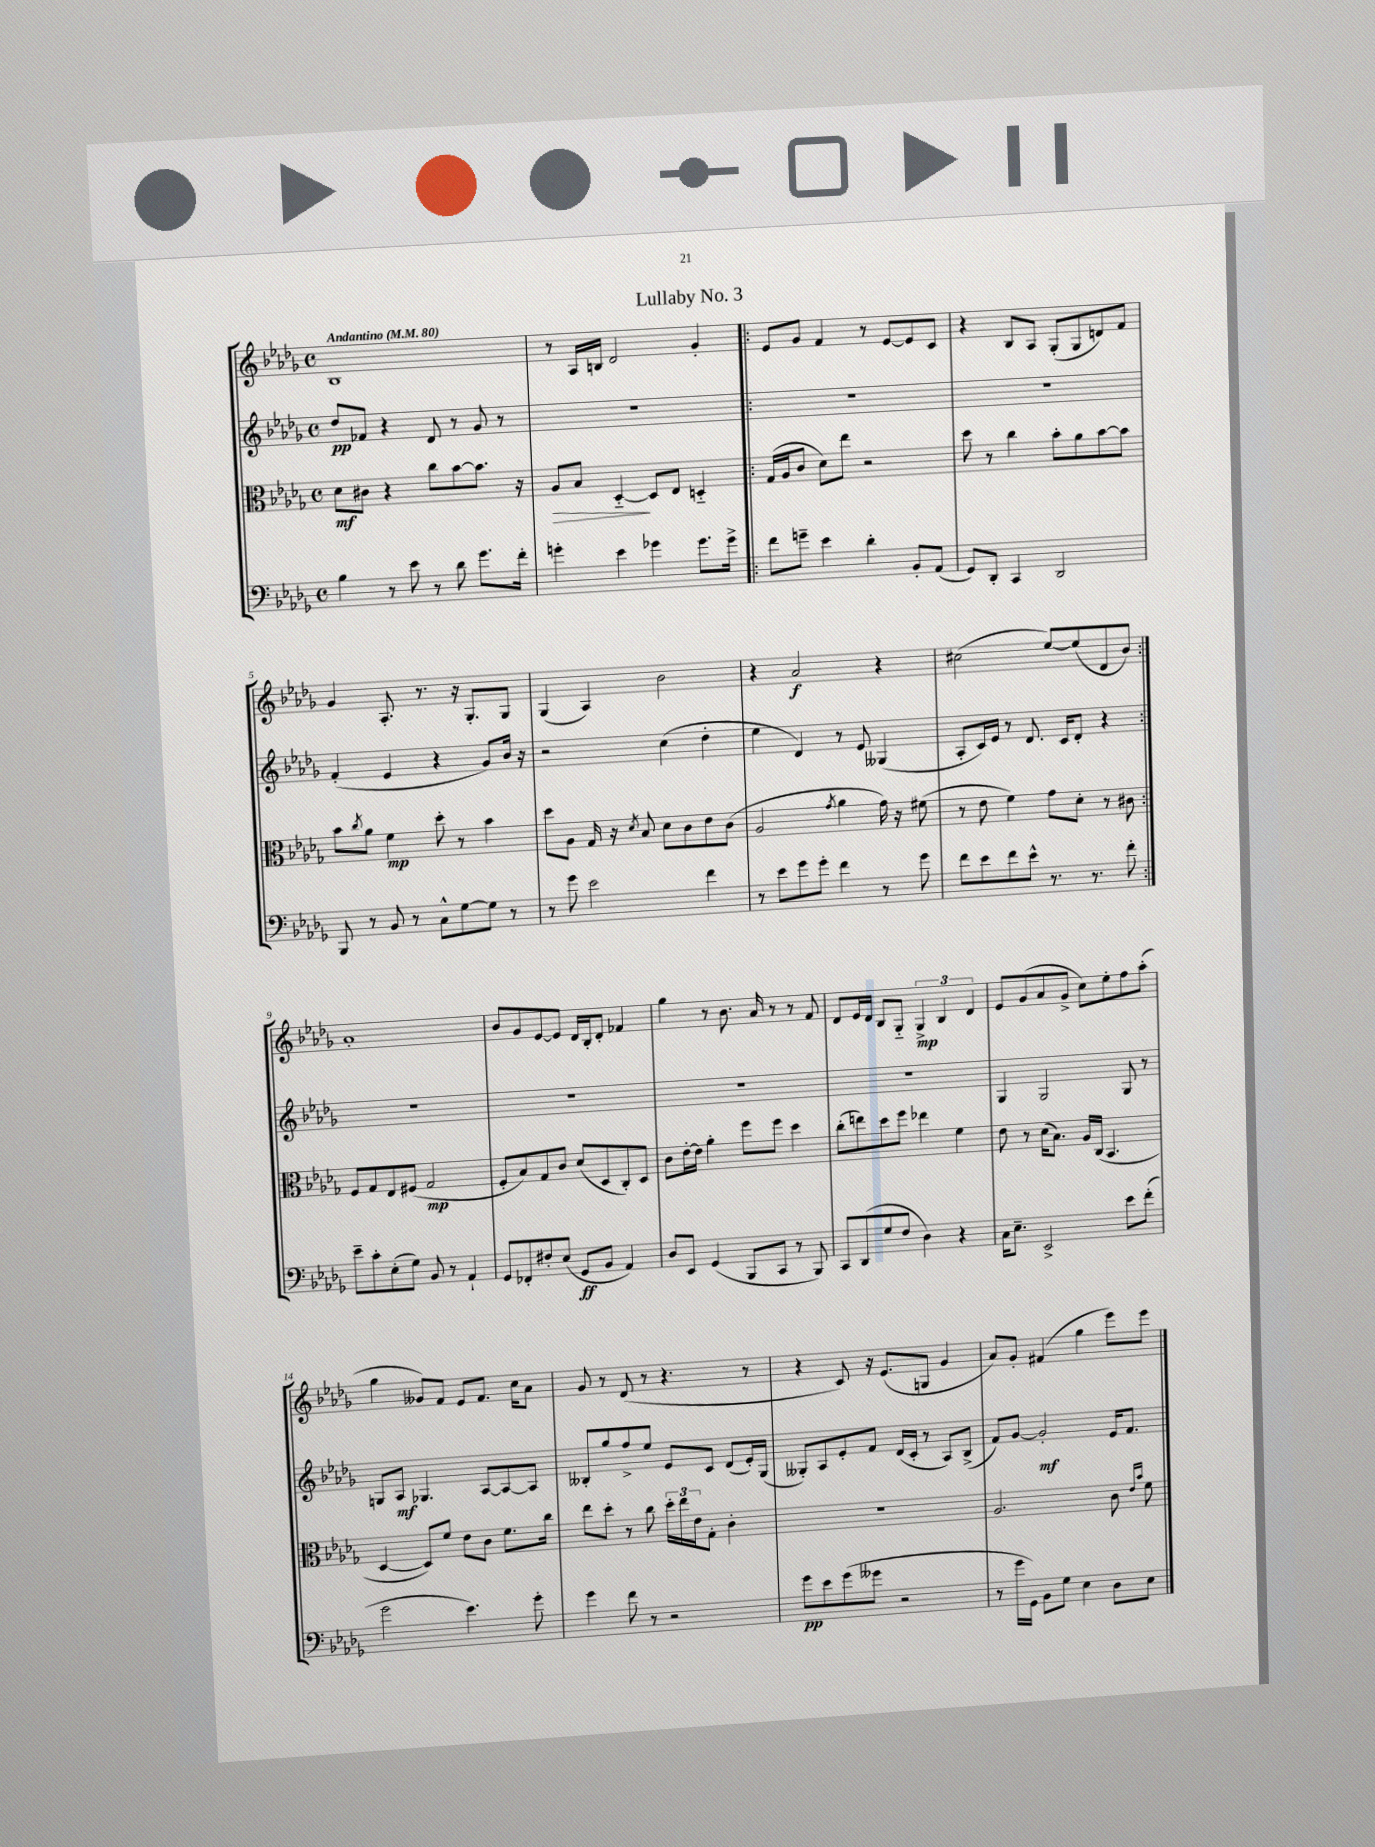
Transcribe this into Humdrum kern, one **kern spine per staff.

**kern	**dynam	**kern	**dynam	**kern	**dynam	**kern	**dynam
*part4	*part4	*part3	*part3	*part2	*part2	*part1	*part1
*staff4	*staff4	*staff3	*staff3	*staff2	*staff2	*staff1	*staff1
*clefF4	*	*clefC3	*	*clefG2	*	*clefG2	*
*k[b-e-a-d-g-]	*	*k[b-e-a-d-g-]	*	*k[b-e-a-d-g-]	*	*k[b-e-a-d-g-]	*
*M4/4	*	*M4/4	*	*M4/4	*	*M4/4	*
*met(c)	*	*met(c)	*	*met(c)	*	*met(c)	*
*MM80	*	*MM80	*	*MM80	*	*MM80	*
=1	=1	=1	=1	=1	=1	=1	=1
!	!	!	!	!	!	!LO:TX:a:B:t=Andantino	!
4B-\	.	8d-\L	mf	8dd-/L	pp	1B-	.
.	.	8c#X\J	.	8f-X/J	.	.	.
8r	.	4r	.	4r	.	.	.
8e-\	.	.	.	.	.	.	.
8r	.	8cc\L	.	8d-/	.	.	.
8d-\	.	[8b-\	.	8r	.	.	.
8.g-\L	.	8.b-\J]	.	8g-/	.	.	.
.	.	.	.	8r	.	.	.
16f'\Jk	.	16r	.	.	.	.	.
=2	=2	=2	=2	=2	=2	=2	=2
!	!	!	!LO:HP:b	!	!	!	!
4gn'\	.	8A-/L	>	1r	.	8r	.
.	.	8B-/J	.	.	.	16A-/LL	.
.	.	.	.	.	.	16Bn/JJ	.
4e-\	.	[4D-/	.	.	.	2d-/	.
4g-X\	.	8D-/L]	]	.	.	.	.
.	.	8E-/J	.	.	.	.	.
8.g-\L	.	4Dn/	.	.	.	4g-'/	.
16g-^\Jk	.	.	.	.	.	.	.
=3!|:	=3!|:	=3!|:	=3!|:	=3!|:	=3!|:	=3!|:	=3!|:
8f\L	.	(16G-/LL	.	1r	.	8e-/L	.
.	.	16A-/J	.	.	.	.	.
8gn~\J	.	8c/J	.	.	.	8g-/J	.
4e-\	.	8d-\L)	.	.	.	4f/	.
.	.	8ee-\J	.	.	.	.	.
4d-'\	.	2r	.	.	.	8r	.
.	.	.	.	.	.	[8e-/L	.
8BB-'/L	.	.	.	.	.	8e-/]	.
(8AA-/J	.	.	.	.	.	8c/J	.
=4	=4	=4	=4	=4	=4	=4	=4
8GG-/L)	.	8dd-\	.	1r	.	4r	.
8DD-'/J	.	8r	.	.	.	.	.
4CC/	.	4cc\	.	.	.	8B-/L	.
.	.	.	.	.	.	8A-/J	.
2DD-/	.	8b-'\L	.	.	.	(8G-'/L	.
.	.	8a-\	.	.	.	8G-/	.
.	.	[8b-\	.	.	.	8dn/)	.
.	.	8b-\J]	.	.	.	8f/J	.
!!LO:LB:g=z
=5	=5	=5	=5	=5	=5	=5	=5
8BBB-/	.	8b-\L	.	(4f'/	.	4g-/	.
.	.	8qcc/	.	.	.	.	.
8r	.	8a-\J	.	.	.	.	.
8BB-/	.	4f\	mp	4e-/	.	8.A-'/	.
8r	.	.	.	.	.	.	.
.	.	.	.	.	.	8.r	.
8C^^\L	.	8dd-'\	.	4r	.	.	.
[8G-\	.	8r	.	.	.	16r	.
.	.	.	.	.	.	8.G-'/L	.
8G-\J]	.	4b-\	.	8g-/L)	.	.	.
8r	.	.	.	16b-/Jk	.	8G-/J	.
.	.	.	.	16r	.	.	.
=6	=6	=6	=6	=6	=6	=6	=6
8r	.	8dd-\L	.	2r	.	(4G-/	.
8g-\	.	8A-\J	.	.	.	.	.
2e-\	.	16G-/	.	.	.	4A-/)	.
.	.	16r	.	.	.	.	.
.	.	8qd-/	.	.	.	.	.
.	.	8B-/	.	.	.	.	.
.	.	8d-\L	.	(4cc\	.	2b-\	.
.	.	8c\	.	.	.	.	.
4f\	.	8e-\	.	4dd-'\	.	.	.
.	.	(8c\J	.	.	.	.	.
=7	=7	=7	=7	=7	=7	=7	=7
8r	.	2A-/	.	4ee-\	.	4r	.
8e-\L	.	.	.	.	.	.	.
8g-\	.	.	.	4d-/)	.	2a-/	f
8g-'\J	.	.	.	.	.	.	.
.	.	8qg-/	.	.	.	.	.
4f\	.	4a-\	.	8r	.	.	.
.	.	.	.	8e-/	.	.	.
8r	.	16g-\)	.	(4G--X/	.	4r	.
.	.	16r	.	.	.	.	.
8g-\	.	(8f#X\	.	.	.	.	.
=8	=8	=8	=8	=8	=8	=8	=8
8f\L	.	8r	.	8A-'/L	.	(2cc#X\	.
8e-\	.	8e-\	.	16c/L)	.	.	.
.	.	.	.	16e-/JJ	.	.	.
8f\	.	4f\)	.	8r	.	.	.
8e-^^\J	.	.	.	8.d-/	.	.	.
8.r	.	8g-\L	.	.	.	[8ee-/L)	.
.	.	.	.	16c/KL	.	.	.
.	.	8d-'\J	.	8d-'/J	.	(8ee-/]	.
8.r	.	.	.	.	.	.	.
.	.	8r	.	4r	.	8d-/	.
8f'\	.	8c#X\	.	.	.	8b-/J)	.
!!LO:LB:g=z
=9:|!	=9:|!	=9:|!	=9:|!	=9:|!	=9:|!	=9:|!	=9:|!
8e-~\L	.	8F/L	.	1r	.	1a-'	.
8c'\	.	8G-/	.	.	.	.	.
(8E-'\	.	8E-/	.	.	.	.	.
8G-\J)	.	(8F#X/J	.	.	.	.	.
8BB-/	.	2G-/	mp	.	.	.	.
8r	.	.	.	.	.	.	.
4AA-`/	.	.	.	.	.	.	.
=10	=10	=10	=10	=10	=10	=10	=10
8GG-/L	.	8F'/L	.	1r	.	8b-/L	.
8FF-X'/	.	8B-/)	.	.	.	8g-/	.
8F#X'/	.	8G-/	.	.	.	[8e-/	.
(8E-/J	.	8c/J	.	.	.	8e-/J]	.
8GG-/L	ff	(8d-/L	.	.	.	16d-/LL	.
.	.	.	.	.	.	16B-'/J	.
8BB-/J	.	8D-/	.	.	.	8d-'/J	.
4AA-/)	.	8C'/)	.	.	.	4f-X/	.
.	.	8D-/J	.	.	.	.	.
=11	=11	=11	=11	=11	=11	=11	=11
8D-/L	.	8c\L	.	1r	.	4gg-\	.
8EE-/J	.	[16e-'\L	.	.	.	.	.
.	.	16e-\JJ]	.	.	.	.	.
(4GG-/	.	4a-'\	.	.	.	8r	.
.	.	.	.	.	.	8.b-\	.
8BBB-/L	.	8ff\L	.	.	.	.	.
.	.	.	.	.	.	16a-/	.
8CC/J	.	8ff\J	.	.	.	8r	.
8r	.	4dd-\	.	.	.	8r	.
8BBB-/)	.	.	.	.	.	8f/	.
=12	=12	=12	=12	=12	=12	=12	=12
8CC/L	.	(8cc'\L	.	1r	.	8d-/L	.
(8DD-/	.	8een\)	.	.	.	16e-/L	.
.	.	.	.	.	.	16d-/JJ	.
8G-/	.	8dd-\	.	.	.	8B-/L	.
8F/J	.	8ff\J	.	.	.	8G-/J	.
4D-\)	.	4ee-X\	.	.	.	6G-^/	mp
.	.	.	.	.	.	6B-/	.
4r	.	4f\	.	.	.	.	.
.	.	.	.	.	.	6d-/	.
=13	=13	=13	=13	=13	=13	=13	=13
16C\KL	.	8e-\	.	4G-/	.	8e-/L	.
8.E-~\J	.	.	.	.	.	.	.
.	.	8r	.	.	.	(8g-/	.
2EE-^/	.	(16d-\KL	.	2G-/	.	8a-/	.
.	.	8.B-\J)	.	.	.	.	.
.	.	.	.	.	.	8g-^/J	.
.	.	16A-/LL	.	.	.	8cc\L)	.
.	.	(16C/JJ	.	.	.	.	.
.	.	4.BB-/	.	.	.	8ee-'\	.
8e-\L	.	.	.	8G-/	.	8ff\	.
(8f'\J	.	.	.	8r	.	(8aa-'\J	.
!!LO:LB:g=z
=14	=14	=14	=14	=14	=14	=14	=14
2g-\	.	[4D-/	.	8Gn/L	.	4gg-\	.
.	.	.	.	8A-/J	mf	.	.
.	.	8D-/L])	.	4.G-X/	.	8g--X/L)	.
.	.	8f/J	.	.	.	8f/J	.
4.e-\)	.	8e-\L	.	.	.	8e-/L	.
.	.	8c\J	.	[8A-/L	.	8.f/J	.
.	.	8.f\L	.	8A-/_	.	.	.
.	.	.	.	.	.	16cc\KL	.
8g-'\	.	.	.	8A-/J]	.	8a-\J	.
.	.	16cc\Jk	.	.	.	.	.
=15	=15	=15	=15	=15	=15	=15	=15
4g-\	.	8ee-\L	.	8B--X'/L	.	8g-/	.
.	.	8dd-'\J	.	8gg-/	.	8r	.
8f\	.	8r	.	8ff^/	.	(8d-/	.
8r	.	8cc\	.	8ee-/J	.	8r	.
2r	.	24dd-'\LL	.	8e-/L	.	4.r	.
.	.	24ee-\	.	.	.	.	.
.	.	24e-\J	.	.	.	.	.
.	.	8G-'\J	.	8c/J	.	.	.
.	.	4c'\	.	(8d-/L	.	.	.
.	.	.	.	16e-'/L)	.	8r	.
.	.	.	.	(16G-/JJ	.	.	.
=16	=16	=16	=16	=16	=16	=16	=16
8g-\L	pp	1r	.	8G--X'/L)	.	4r	.
8e-\	.	.	.	8A-/	.	.	.
(8g-\	.	.	.	8e-'/	.	8c/)	.
8g--X\J	.	.	.	8f/J	.	16r	.
.	.	.	.	.	.	(8.e-/L	.
2r	.	.	.	(16d-/LL	.	.	.
.	.	.	.	16c'/JJ	.	.	.
.	.	.	.	8r	.	8Gn/J	.
.	.	.	.	8A-/L)	.	4g-/	.
.	.	.	.	(8B-^/J	.	.	.
=17	=17	=17	=17	=17	=17	=17	=17
8r	.	2.A-/	.	8f/L)	.	8a-/L)	.
16g-\LL	.	.	.	[8g-/J	.	8g-'/J	.
16GG-\JJ)	.	.	.	.	.	.	.
8BB-\L	.	.	.	2g-'/]	mf	(4f#X/	.
8G-\J	.	.	.	.	.	.	.
4E-\	.	.	.	.	.	4gg-\	.
8D-\L	.	8c\	.	16e-/KL	.	8eee-\L)	.
.	.	.	.	8.f/J	.	.	.
.	.	16qqe-/LL	.	.	.	.	.
.	.	16qqb-/JJ	.	.	.	.	.
8E-\J	.	8f\	.	.	.	8eee-\J	.
==	==	==	==	==	==	==	==
*-	*-	*-	*-	*-	*-	*-	*-
